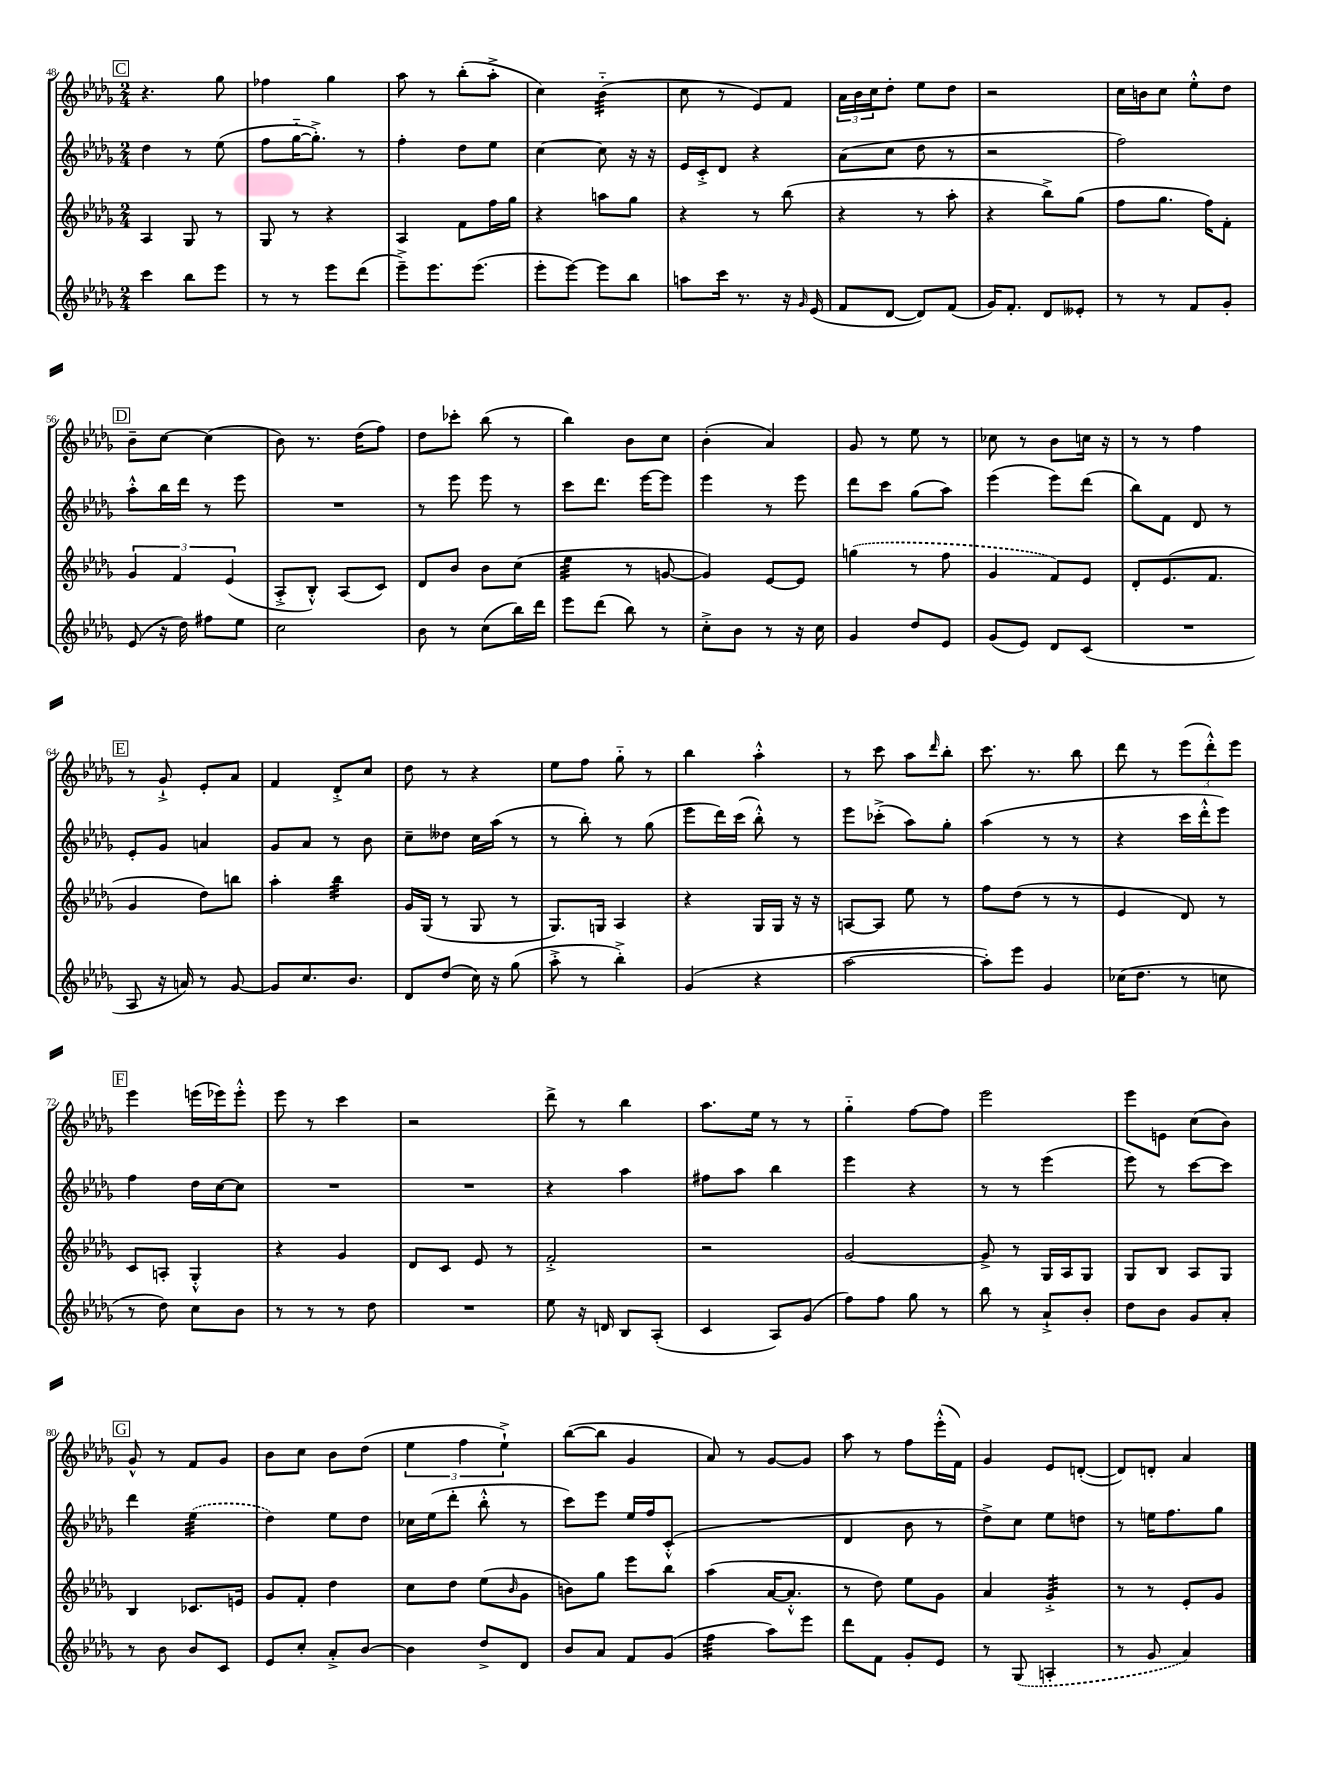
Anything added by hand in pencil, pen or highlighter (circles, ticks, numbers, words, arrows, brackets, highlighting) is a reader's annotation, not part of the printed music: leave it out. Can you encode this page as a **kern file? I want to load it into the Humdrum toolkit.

**kern	**kern	**kern	**kern
*staff4	*staff3	*staff2	*staff1
*clefG2	*clefG2	*clefG2	*clefG2
*k[b-e-a-d-g-]	*k[b-e-a-d-g-]	*k[b-e-a-d-g-]	*k[b-e-a-d-g-]
*M2/4	*M2/4	*M2/4	*M2/4
4ccc	4A-	4dd-	4.r
8bb-	8G-	8r	.
8eee-	8r	(8ee-	8gg-
=	=	=	=
8r	8G-	8ff	4ff-
8r	8r	[16gg-'~	.
.	.	8.gg-'^])	.
8eee-	4r	.	4gg-
(8ddd-	.	8r	.
=	=	=	=
8eee-~^)	4A-	4ff'	8aa-
8.eee-	.	.	8r
.	8f	8dd-	(8bb-'
(8.eee-	.	.	.
.	16ff	8ee-	8aa-'^
.	16gg-	.	.
=	=	=	=
8eee-'	4r	[4cc	4cc)
[8eee-)	.	.	.
8eee-]	8aa	8cc]	(4b-'~
8bb-	8gg-	16r	.
.	.	16r	.
=	=	=	=
8aa	4r	16e-	8cc
.	.	16c'^	.
16ccc	.	8d-	8r
8.r	.	.	.
.	8r	4r	8e-)
16r	(8bb-	.	8f
16qqg-	.	.	.
(16e-	.	.	.
=	=	=	=
8f	4r	(8a-	24a-
.	.	.	24b-
.	.	.	24cc
[8d-	.	8cc	8dd-'
8d-])	8r	8dd-	8ee-
(8f	8aa-'	8r	8dd-
=	=	=	=
16g-)	4r	2r	2r
8.f'	.	.	.
8d-	8bb-^)	.	.
8e--'	(8gg-	.	.
=	=	=	=
8r	8ff	2ff)	16cc
.	.	.	16b
8r	8.gg-	.	8cc
8f	.	.	8ee-'^^
.	16ff)	.	.
8g-'	8f'	.	8dd-
=	=	=	=
(8e-	6g-	8aa-'^^	8b-~
16r	.	16bb-	[8cc
.	6f	.	.
16dd-)	.	16ddd-	.
8ff#	.	8r	(4cc]
.	(6e-	.	.
8ee-	.	8eee-	.
=	=	=	=
2cc	8A-'^	2r	8b-)
.	8B-'^^)	.	8.r
.	(8A-	.	.
.	.	.	(16dd-
.	8c)	.	8ff)
=	=	=	=
8b-	8d-	8r	8dd-
8r	8b-	8eee-	8ccc-'
(8cc	8b-	8eee-	(8bb-
16bb-)	(8cc	8r	8r
16ddd-	.	.	.
=	=	=	=
8eee-	4ee-	8ccc	4bb-)
(8ddd-	.	8.ddd-	.
8bb-)	8r	.	8b-
.	.	[16eee-	.
8r	[8g	8eee-]	8cc
=	=	=	=
8cc'^	4g])	4eee-	(4b-'
8b-	.	.	.
8r	[8e-	8r	4a-)
16r	8e-]	8eee-	.
16cc	.	.	.
=	=	=	=
4g-	(4gg	8ddd-	8g-
.	.	8ccc	8r
8dd-	8r	(8gg-	8ee-
8e-	8ff	8aa-)	8r
=	=	=	=
(8g-	4g-	(4eee-	8cc-
8e-)	.	.	8r
8d-	8f)	8eee-)	8b-
(8c	8e-	(8ddd-	16cc
.	.	.	16r
=	=	=	=
2r	8d-'	8bb-)	8r
.	(8.e-	8f	8r
.	.	8d-	4ff
.	8.f	.	.
.	.	8r	.
=	=	=	=
8A-	4g-	8e-'	8r
16r	.	8g-	8g-`^
16a)	.	.	.
8r	8dd-)	4a	8e-'
[8g-	8bb	.	8a-
=	=	=	=
8g-]	4aa-'	8g-	4f
8.cc	.	8a-	.
.	4bb-	8r	8d-'^
8.b-	.	.	.
.	.	8b-	8cc
=	=	=	=
8d-	16g-	8cc~	8dd-
.	(16G-	.	.
(8dd-	8r	8dd--	8r
16cc)	8G-	16cc	4r
16r	.	(16aa-	.
(8gg-	8r	8r	.
=	=	=	=
8aa-'^	8.G-)	8r	8ee-
8r	.	8bb-')	8ff
.	16G	.	.
4bb-'^)	4A-	8r	8gg-'~
.	.	(8gg-	8r
=	=	=	=
(4g-	4r	8eee-	4bb-
.	.	16ddd-)	.
.	.	(16ccc	.
4r	16G-	8bb-'^^)	4aa-'^^
.	16G-	.	.
.	16r	8r	.
.	16r	.	.
=	=	=	=
[2aa-	[8A	8eee-	8r
.	8A]	(8ccc-'^	8ccc
.	8ee-	8aa-)	8aa-
.	.	.	16qqddd-
.	8r	8gg-'	8bb-'
=	=	=	=
8aa-'])	8ff	(4aa-	8.ccc
8eee-	(8dd-	.	.
.	.	.	8.r
4g-	8r	8r	.
.	8r	8r	8bb-
=	=	=	=
(16cc-	4e-	4r	8ddd-
8.dd-	.	.	.
.	.	.	8r
8r	8d-)	16ccc	(12eee-
.	.	16ddd-'^^	.
.	.	.	12ddd-'^^)
8cc	8r	8eee-)	.
.	.	.	12eee-
=	=	=	=
8r	8c	4ff	4eee-
8dd-)	8A'	.	.
8cc	4G-'^^	16dd-	(16eee
.	.	[16cc	16eee-)
8b-	.	8cc]	8eee-'^^
=	=	=	=
8r	4r	2r	8eee-
8r	.	.	8r
8r	4g-	.	4ccc
8dd-	.	.	.
=	=	=	=
2r	8d-	2r	2r
.	8c	.	.
.	8e-	.	.
.	8r	.	.
=	=	=	=
8ee-	2f'^	4r	8ddd-^
16r	.	.	8r
16d	.	.	.
8B-	.	4aa-	4bb-
(8A-'	.	.	.
=	=	=	=
4c	2r	8ff#	8.aa-
.	.	8aa-	.
.	.	.	16ee-
8A-)	.	4bb-	8r
(8g-	.	.	8r
=	=	=	=
8ff)	[2g-	4eee-	4gg-'~
8ff	.	.	.
8gg-	.	4r	[8ff
8r	.	.	8ff]
=	=	=	=
8bb-	8g-^]	8r	2eee-
8r	8r	8r	.
8a-`^	16G-	(4eee-	.
.	16A-	.	.
8b-'	8G-	.	.
=	=	=	=
8dd-	8G-	8eee-)	8eee-
8b-	8B-	8r	8e
8g-	8A-	[8ccc	(8cc
8a-'	8G-	8ccc]	8b-)
=	=	=	=
8r	4B-	4ddd-	8g-^^
8b-	.	.	8r
8b-	8.c-	(4ee-	8f
8c	.	.	8g-
.	16e	.	.
=	=	=	=
8e-	8g-	4dd-)	8b-
8cc'	8f'	.	8cc
8a-'^	4dd-	8ee-	8b-
[8b-	.	8dd-	(8dd-
=	=	=	=
4b-]	8cc	16cc-	6ee-
.	.	(16ee-	.
.	8dd-	8ddd-'	.
.	.	.	6ff
8dd-^	(8ee-	8bb-'^^	.
.	.	.	6ee-`^)
.	16qqb-	.	.
8d-	8g-	8r	.
=	=	=	=
8b-	8b)	8ccc)	([8bb-
8a-	8gg-	8eee-	8bb-]
8f	8eee-	16ee-	4g-
.	.	16ff	.
(8g-	8bb-	(8c'^^	.
=	=	=	=
4ff	(4aa-	2r	8a-)
.	.	.	8r
8aa-)	[16a-	.	[8g-
.	8.a-'^^]	.	.
8eee-	.	.	8g-]
=	=	=	=
8ddd-	8r	4d-	8aa-
8f	8dd-)	.	8r
8g-'	8ee-	8b-	8ff
8e-	8g-	8r	(16eee-'^^
.	.	.	16f)
=	=	=	=
8r	4a-	8dd-^)	4g-
(8G-	.	8cc	.
4A'	4g-'^	8ee-	8e-
.	.	8dd	([8d'
=	=	=	=
8r	8r	8r	8d])
8g-	8r	16ee	8d'
.	.	8.ff	.
4a-)	8e-'	.	4a-
.	8g-	8gg-	.
==	==	==	==
*-	*-	*-	*-
